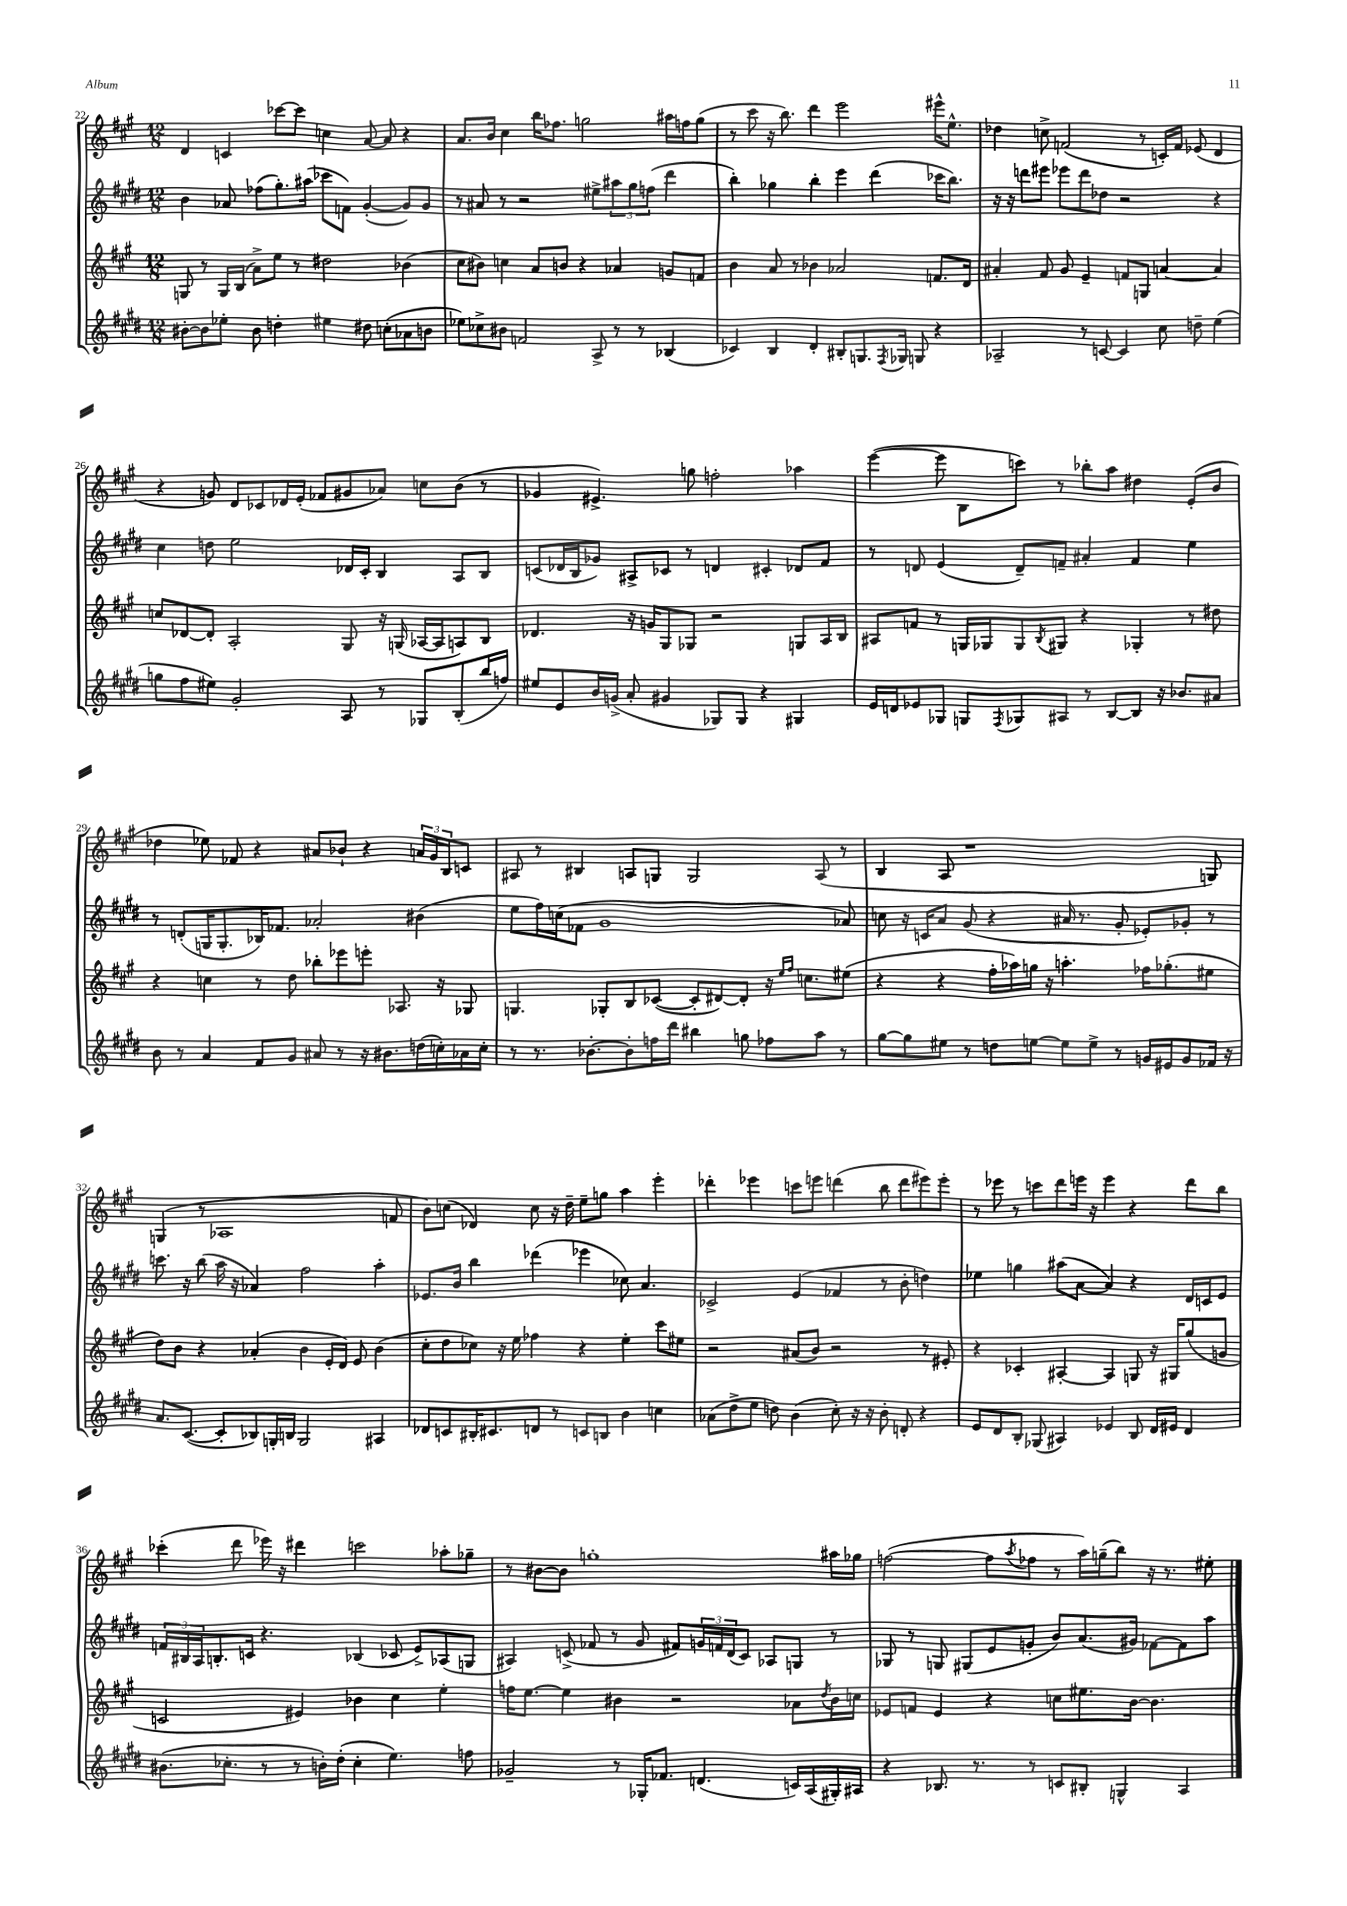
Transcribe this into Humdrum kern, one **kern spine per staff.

**kern	**kern	**kern	**kern
*staff4	*staff3	*staff2	*staff1
*clefG2	*clefG2	*clefG2	*clefG2
*k[f#c#g#d#]	*k[f#c#g#]	*k[f#c#g#d#]	*k[f#c#g#]
*M12/8	*M12/8	*M12/8	*M12/8
[8b#'	8G	4b	4d
8b#]	8r	.	.
8ee-'	16G	8a-	4c
.	(16B	.	.
8b#	8a^)	(8ff-	.
4dd'	8ee	8.gg#')	[8ccc-
.	8r	.	8ccc-]
.	.	(16aa#	.
4ee#	2dd#	8ccc-	4cc
.	.	8f)	.
8dd#	.	([4g#'	[8a
(8cc'	.	.	8a]
8a-	(4b-	8g#])	4r
8b	.	8g#	.
=	=	=	=
8ee-)	8cc#	8r	8.a
8cc-^	8b#)	8a#	.
.	.	.	16b
8b#	4cc	8r	4cc#
2f	.	2r	.
.	8a	.	16bb
.	.	.	8.ff-
.	8b	.	.
.	4r	.	2gg
8A^	.	8ee#^	.
8r	4a-	12aa#	.
.	.	12gg#	.
8r	.	.	.
.	.	(12ff	.
(4B-	8g	4ddd#	16aa#
.	.	.	16ff
.	8f	.	(8gg
=	=	=	=
4c-)	4b	4bb')	8r
.	.	.	8ccc#
4B	8a	4gg-	16r
.	.	.	8.bb)
.	8r	.	.
4d#'	4b-	4bb'	4ddd
8B#'	2a-	4eee	2eee
8.G	.	.	.
.	.	(4ddd#	.
8qF#	.	.	.
16G-	.	.	.
8G	.	.	.
4r	8.f	16ccc-	16eee#^^
.	.	8.bb)	8.ee^^
.	16d	.	.
=	=	=	=
2A-~	4a#'	16r	4dd-
.	.	16r	.
.	.	8ddd	.
.	8f#	8eee#	8cc^
.	8g#	8eee-	(2f
8r	4e~	8ddd	.
[8c	.	8dd-	.
4c]	8f	2r	.
.	8G	.	8r
8cc#	[4a	.	16c')
.	.	.	16f
8dd~	.	.	(8e-
(4ee	4a]	4r	4d
=	=	=	=
8gg	8cc	4cc#	4r
8ff#	[8d-	.	.
8ee#)	8d-']	8dd	8g)
2g#'	2A'	2ee	8d
.	.	.	8c-
.	.	.	16d-
.	.	.	(16e'
.	.	.	8f-
8A	8G#	16d-	8g#
.	.	16c#'	.
8r	16r	4B	8a-)
.	(16G	.	.
8G-	[16A-	.	8cc
.	16A-]	.	.
(8B'	8A)	8A	(8b
16bb	8B	8B	8r
16ff)	.	.	.
=	=	=	=
8ee#	4.d-	(8c	4g-
8e	.	16d-	.
.	.	16B	.
16b	.	8g-)	4.e#^)
(16g^	.	.	.
8a'	16r	8A#^	.
.	16g	.	.
4g#	8G#	8c-	.
.	8G-	8r	8gg
8G-)	2r	4d	2ff'
8G-	.	.	.
4r	.	4c#'	.
4G#	8G	8d-	4aa-
.	16A	8f#	.
.	16B	.	.
=	=	=	=
16e	8A#	8r	([4eee
16d	.	.	.
8e-	8f	8d	.
8G-	8r	(4e	8eee]
8G	16G	.	8B
.	16G-	.	.
8qF#	.	.	.
8G-	8G-	8d~)	8ccc)
.	8qB	.	.
8A#	8G#	8f~	8r
8r	4r	4a#'	8bb-'
[8B	.	.	8aa
8B]	4G-'	4f	4dd#
16r	.	.	.
8.b-	.	.	.
.	8r	4ee	(8e'
8a#	8dd#	.	8b
=	=	=	=
8b	4r	8r	4dd-
8r	.	(8d'	.
4a	4cc	16G	8ee-)
.	.	8.G'	.
.	.	.	8f-
8f#	8r	16B-)	4r
.	.	8.f-	.
8g#	8dd	.	.
8a#	8bb-'	2a-'	8a#
8r	8eee-	.	8b-`
16r	8eee'	.	4r
8.b#	.	.	.
.	8.A-	.	.
(16dd	.	(4b#	24a
.	.	.	24g#
16cc')	16r	.	.
.	.	.	24B
16a-	8G-	.	8c
16cc'	.	.	.
=	=	=	=
8r	4.G	8ee	8A#
8.r	.	16ff#)	8r
.	.	(16cc	.
.	.	8f-	4B#
[8.b-'	.	.	.
.	8G-'	1g#	.
8b-']	8B	.	8A
16ff	([8c-	.	8G
16ddd#	.	.	.
4bb#	8c-']	.	2G
.	[8d#)	.	.
8gg	8d#']	.	.
8ff-	16r	.	.
.	16qqee	.	.
.	16qqff#	.	.
.	8.cc	.	.
8aa	.	.	(8A
8r	(8ee#	8a-)	8r
=	=	=	=
[8gg#	4r	8cc	4B
8gg#]	.	16r	.
.	.	16c	.
8ee#	4r	8a	8A
8r	.	(8g#	1r
8dd	16ff#'	4r	.
.	16aa-)	.	.
[8ee	16gg	.	.
.	16r	.	.
8ee]	4.aa'	16a#	.
.	.	8.r	.
8ee^	.	.	.
8r	.	8g#'	.
16g	16ff-	8e-')	.
16e#	(8.gg-'	.	.
8g	.	8g-'	.
16f-	8ee#	8r	8G)
16r	.	.	.
=	=	=	=
8.a	8dd)	8.ccc	(4G
.	8b	.	.
([8.c#	.	16r	.
.	4r	(8bb	8r
8c#']	.	16aa	1A-
.	.	16r	.
8B-)	(4a-'	4a-)	.
16G'	.	.	.
16B	.	.	.
2G	4b	2ff#	.
.	16e'	.	.
.	16d)	.	.
.	8e	.	.
4A#	(4b	4aa'	.
.	.	.	8f
=	=	=	=
8d-	8cc#'	8.e-	8b)
8c	8dd	.	(8cc
.	.	16b	.
16B#'	8cc-)	4bb	4d-)
8.c#	.	.	.
.	16r	.	.
.	16ee	.	.
8d	4ff-	(4ddd-	8cc
8r	.	.	16r
.	.	.	16dd~
8c	4r	4eee-	8ee~
8B	.	.	8gg
4b	4ee'	8cc-)	4aa
.	.	4.a	.
4cc	8ccc#	.	4eee'
.	8ee#	.	.
=	=	=	=
(8a-	2r	2c-^	4ddd-'
8dd#^	.	.	.
8ee	.	.	4eee-
8dd)	.	.	.
(4b	(8a#	(4e	8ccc
.	8b)	.	8eee
8cc#')	2r	4f-	(4ddd
16r	.	.	.
16r	.	.	.
8b'	.	8r	8bb
8d'	.	8b'	8ddd
4r	8r	4dd)	8eee#)
.	8e#'	.	8eee#'
=	=	=	=
8e	4r	4ee-	8r
8d#	.	.	8eee-
8B'	4c-'	4gg	8r
(8G-	.	.	8ccc
4A#)	[4A#'	(8aa#	8ddd
.	.	[8a	16eee
.	.	.	16r
4e-	4A#]	4a])	4eee
8B	8G	4r	4r
16d#	16r	.	.
16e#	16G#	.	.
4d#	(8gg#	16d#	8ddd
.	.	16c	.
.	8g	8e	8bb
=	=	=	=
(8.b#	2c	24f	(4ccc-'
.	.	24B#	.
.	.	24A	.
.	.	8.B'	.
8.cc-'	.	.	.
.	.	.	8ddd
.	.	16c	.
8r	.	4.r	16eee-)
.	.	.	16r
8r	4e#)	.	4ddd#
16b')	.	.	.
(16dd#'	.	.	.
4cc-'	4b-	(4B-	2ccc
4.ee)	4cc#	8c-	.
.	.	8e^)	.
.	4ee'	(8A-	8aa-'
8ff	.	8G	8gg-~
=	=	=	=
2g-~	16ff	4A#)	8r
.	[8.ee	.	.
.	.	.	[8b#
.	4ee]	(8c^	8b#]
.	.	8f-	1gg'
8r	4b#	8r	.
16G-'	.	8g#	.
8.f-	.	.	.
.	2r	8f#)	.
(4.d	.	24g	.
.	.	24f	.
.	.	(24d#	.
.	.	8c)	.
.	.	8A-	.
16c)	8a-	8G	.
(16A	.	.	.
.	8qdd	.	.
16G#')	16b#	8r	16aa#
16A#	16cc	.	16gg-
=	=	=	=
4r	8e-	8G-	([2ff
.	8f	8r	.
8.B-	4e-	8G	.
.	.	(8G#	.
8.r	.	.	.
.	4r	8e	8ff]
.	.	.	8qaa
8r	.	8g'	8ff-
8c	8cc	8b)	8r
8B#'	8.ee#	(8.a	16aa)
.	.	.	(16gg~
4G^^	.	.	8bb)
.	[16b	16g#)	.
.	4.b]	[8f-	16r
.	.	.	8.r
4A	.	8f-]	.
.	.	8aa	8ee#'
==	==	==	==
*-	*-	*-	*-
